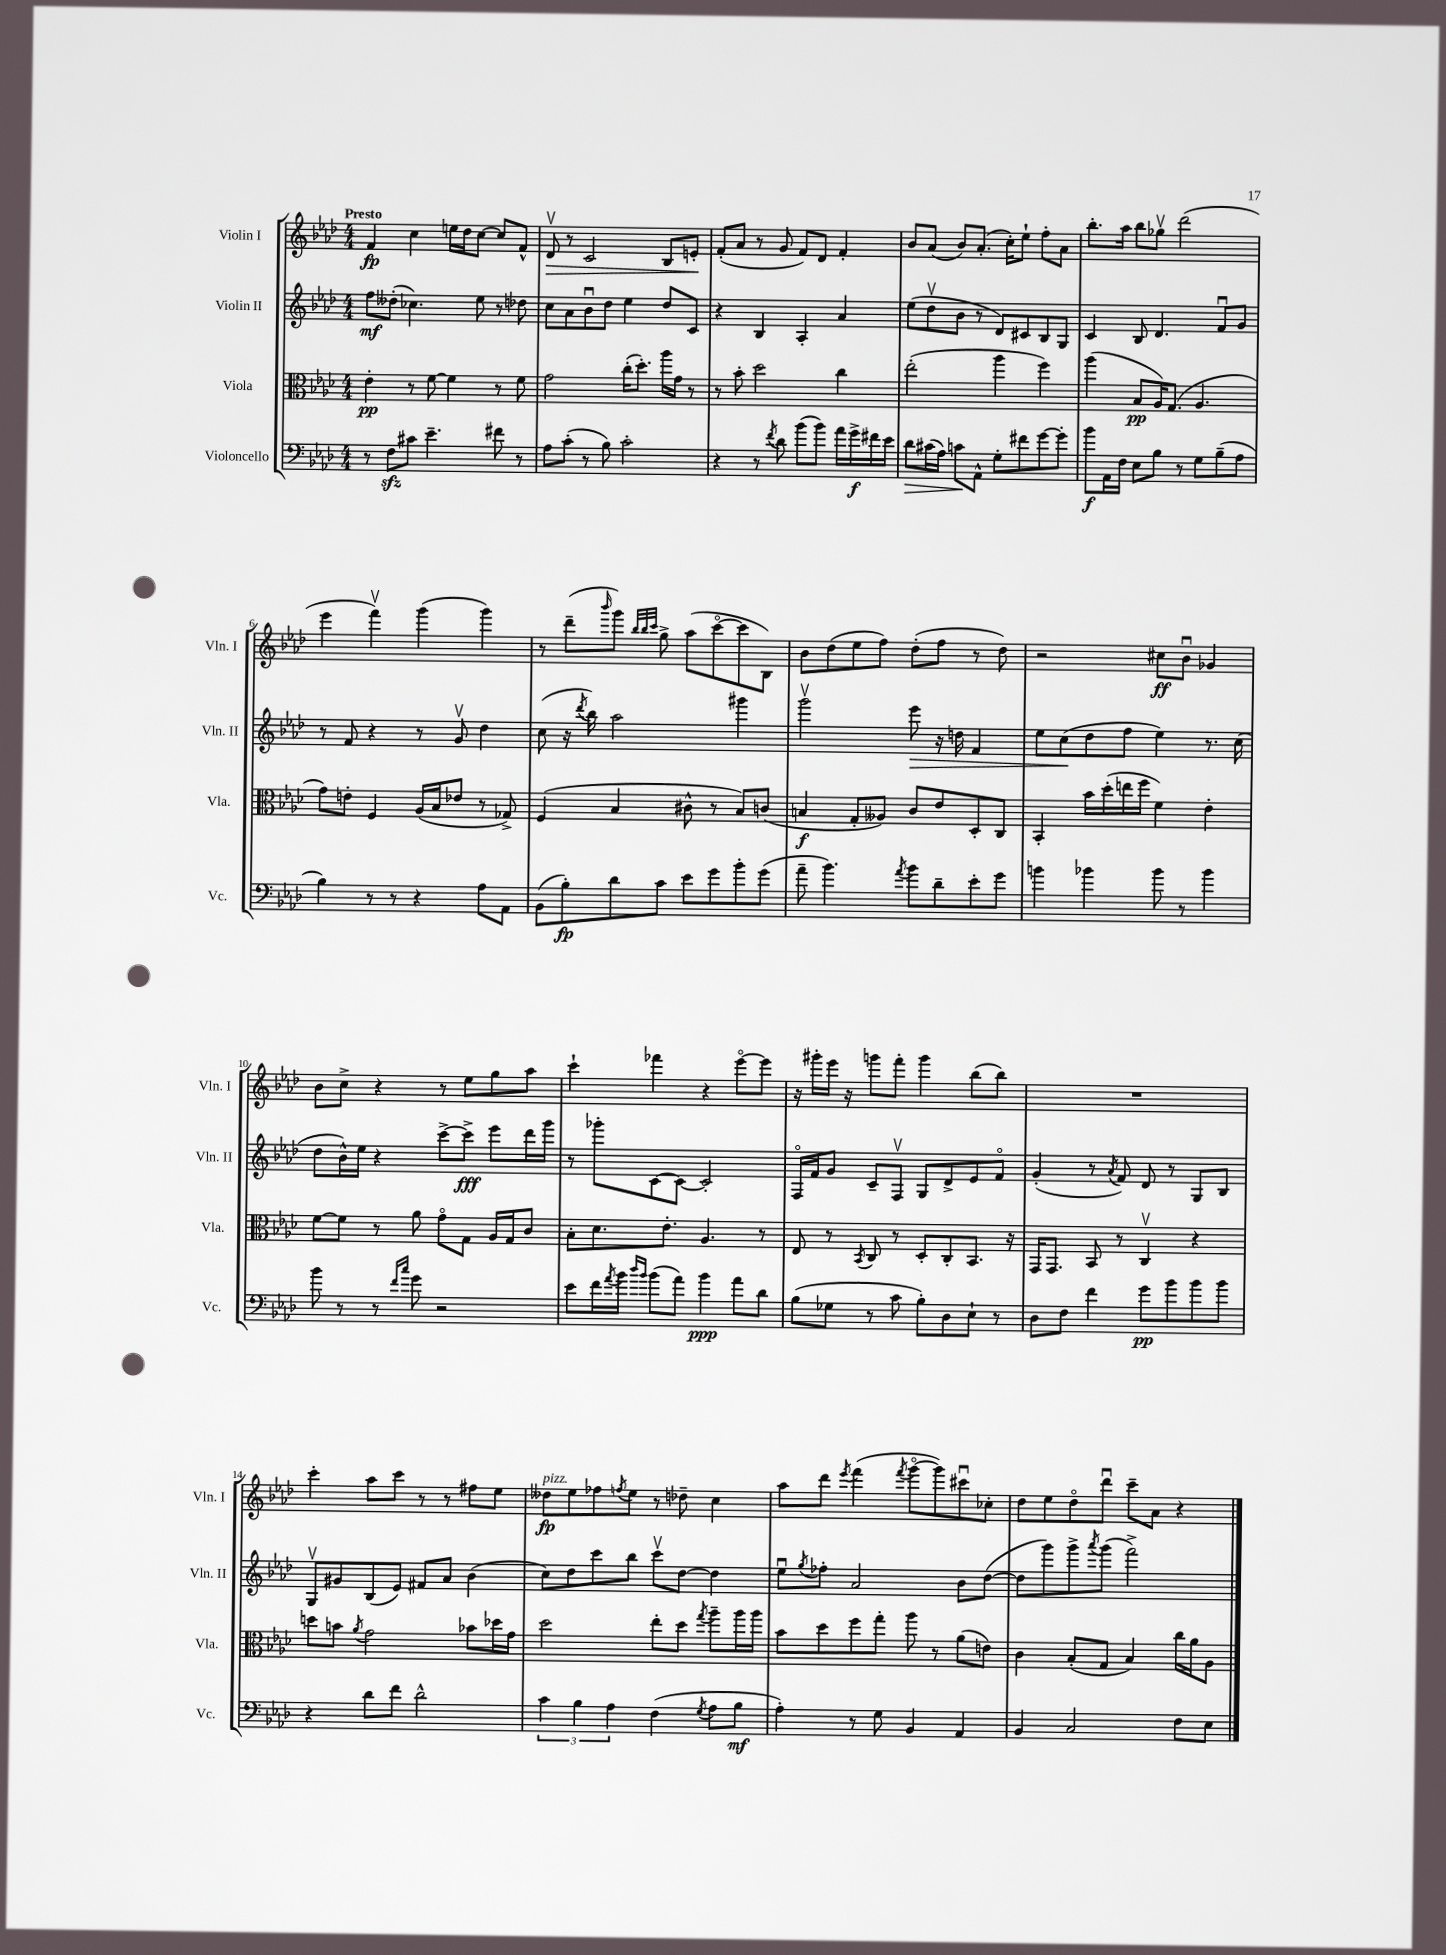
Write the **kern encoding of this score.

**kern	**dynam	**kern	**dynam	**kern	**dynam	**kern	**dynam
*part4	*part4	*part3	*part3	*part2	*part2	*part1	*part1
*staff4	*staff4	*staff3	*staff3	*staff2	*staff2	*staff1	*staff1
*I"Violoncello	*	*I"Viola	*	*I"Violin II	*	*I"Violin I	*
*I'Vc.	*	*I'Vla.	*	*I'Vln. II	*	*I'Vln. I	*
*clefF4	*	*clefC3	*	*clefG2	*	*clefG2	*
*k[b-e-a-d-]	*	*k[b-e-a-d-]	*	*k[b-e-a-d-]	*	*k[b-e-a-d-]	*
*M4/4	*	*M4/4	*	*M4/4	*	*M4/4	*
=1	=1	=1	=1	=1	=1	=1	=1
!	!	!	!	!	!	!LO:TX:a:B:t=Presto	!
8r	.	4e-'\	pp	8ff\L	mf	4f/	fp
8Fzz\L	.	.	.	(8dd--X'\J	.	.	.
8c#X\J	.	8r	.	4.cc-X\)	.	4cc\	.
4.e-~\	.	[8f\	.	.	.	.	.
.	.	4f\]	.	.	.	16een\LL	.
.	.	.	.	.	.	16dd-\J	.
.	.	.	.	8ee-\	.	[8cc\J	.
8f#X\	.	8r	.	8r	.	8cc/L]	.
8r	.	8f\	.	8dd-X\	.	8f^^/J	.
=2	=2	=2	=2	=2	=2	=2	=2
!	!	!	!	!	!	!	!LO:HP:b
8A-\L	.	2g\	.	8cc\L	.	8d-v/	>
(8c'\J	.	.	.	8a-\	.	8r	.
8r	.	.	.	8b-u\	.	2c/	.
8B-\)	.	.	.	8dd-\J	.	.	.
2c'\	.	(16cc'\KL	.	4ee-\	.	.	.
.	.	8.dd-'\J)	.	.	.	.	.
.	.	16aa-\LL	.	8dd-/L	.	8B-/L	.
.	.	16g\JJ	.	.	.	.	.
.	.	8r	.	8c/J	.	8en'/J	.
.	.	.	.	.	.	.	]
=3	=3	=3	=3	=3	=3	=3	=3
4r	.	8r	.	4r	.	(8f'/L	.
.	.	8b-'\	.	.	.	8a-/J	.
8r	.	2dd-\	.	4B-/	.	8r	.
8qf/	.	.	.	.	.	.	.
8d-\	.	.	.	.	.	8g/	.
(8b-\L	.	.	.	4A-'/	.	8f/L)	.
8b-\J)	.	.	.	.	.	8d-/J	.
16a-\LL	.	4cc\	.	4a-/	.	4f'/	.
16g^\	f	.	.	.	.	.	.
16f#X\	.	.	.	.	.	.	.
16e-\JJ	.	.	.	.	.	.	.
=4	=4	=4	=4	=4	=4	=4	=4
!	!LO:HP:b	!	!	!	!	!	!
8d-\L	>	(2ee-'\	.	(8ee-\L	.	8b-/L	.
(16c#X\L	.	.	.	8dd-v\	.	(8a-/J	.
16A-\JJ)	.	.	.	.	.	.	.
8cn\L	.	.	.	8b-\J	.	8b-/L)	.
8AA-^^\J	]	.	.	8r	.	(8.a-'/J	.
8G'\L	.	4aa-\	.	8d-/L)	.	.	.
.	.	.	.	.	.	16cc'\KL)	.
8f#X\	.	.	.	8c#X/	.	8ee-`\J	.
[8g\	.	4ff\)	.	8B-/	.	8ff'\L	.
8g'\J]	.	.	.	8G/J	.	8a-\J	.
=5	=5	=5	=5	=5	=5	=5	=5
8b-\L	f	(4aa-\	.	4c/	.	8.bb-'\L	.
16AA-\L	.	.	.	.	.	.	.
16F\JJ	.	.	.	.	.	16aa-\Jk	.
8E-\L	.	8B-/L	pp	8B-/	.	8bb-\L	.
8B-\J	.	16A-/K)	.	4.d-/	.	8gg-Xv\J	.
.	.	(8.G/J	.	.	.	.	.
8r	.	.	.	.	.	(2ddd-\	.
8G\L	.	4.A-/	.	.	.	.	.
(8B-~\	.	.	.	8fu/L	.	.	.
8A-\J	.	.	.	8g/J	.	.	.
!!LO:LB:g=z
=6	=6	=6	=6	=6	=6	=6	=6
4B-\)	.	8g\L)	.	8r	.	4eee-\	.
.	.	8en'\J	.	8f/	.	.	.
8r	.	4F/	.	4r	.	4fffv\)	.
8r	.	.	.	.	.	.	.
4r	.	(16A-/LL	.	8r	.	(4ggg\	.
.	.	16B-/J	.	.	.	.	.
.	.	8e-X/J	.	8gv/	.	.	.
8A-\L	.	8r	.	4dd-\	.	4ggg\)	.
8AA-\J	.	8G-X^/)	.	.	.	.	.
=7	=7	=7	=7	=7	=7	=7	=7
(8BB-\L	.	(4F/	.	(8cc\	.	8r	.
8B-'\)	fp	.	.	16r	.	(8ddd-~\L	.
.	.	.	.	8qddd-/	.	.	.
.	.	.	.	16bb-\)	.	.	.
.	.	.	.	.	.	16qqbbb-/	.
8d-\	.	4B-/	.	2aa-\	.	8ggg\J)	.
.	.	.	.	.	.	32qqbb-/LLL	.
.	.	.	.	.	.	32qqbb-/	.
.	.	.	.	.	.	32qqccc/JJJ	.
8c\J	.	.	.	.	.	8gg^\	.
8e-\L	.	8c#X^^\	.	.	.	(8aa-\L	.
8g\	.	8r	.	.	.	[8ccc\	.
8b-'\	.	8B-/L)	.	4ggg#X\	.	8ccc\]	.
(8g\J	.	(8cn/J	.	.	.	8B-\J)	.
=8	=8	=8	=8	=8	=8	=8	=8
8a-~\	.	4Bn/	f	2gggv\	.	8b-\L	.
4.b-\)	.	.	.	.	.	(8dd-\	.
.	.	8G'/L	.	.	.	8ee-\	.
.	.	8A--X/J)	.	.	.	8ff\J)	.
8qa-/	.	.	.	.	.	.	.
!	!	!	!	!	!LO:HP:b	!	!
8b-\L	.	8c/L	.	8eee-\	>	(8dd-'\L	.
8d-~\	.	8e-/	.	16r	.	8ff\J	.
.	.	.	.	16ddn\	.	.	.
8e-'\	.	8D-'/	.	4f/	.	8r	.
8g\J	.	8C/J	.	.	.	8dd-\)	.
=9	=9	=9	=9	=9	=9	=9	=9
4bn\	.	4BB-'/	.	8ee-\L	.	2r	.
.	.	.	.	(8cc\	.	.	.
4b-X\	.	16b-\LL	.	8dd-\	]	.	.
.	.	(16dd-'\	.	.	.	.	.
.	.	16een\	.	8ff\J	.	.	.
.	.	16ff\JJ	.	.	.	.	.
8b-\	.	4f\)	.	4ee-\)	.	8cc#X\L	ff
8r	.	.	.	.	.	8b-u\J	.
4b-\	.	4e-'\	.	8.r	.	4g-X/	.
.	.	.	.	(16cc\	.	.	.
!!LO:LB:g=z
=10	=10	=10	=10	=10	=10	=10	=10
8b-\	.	[8f\L	.	8dd-\L	.	8b-\L	.
8r	.	8f\J]	.	16b-^^\L)	.	8cc^\J	.
.	.	.	.	16ee-\JJ	.	.	.
8r	.	8r	.	4r	.	4r	.
16qqf/LL	.	.	.	.	.	.	.
16qqcc/JJ	.	.	.	.	.	.	.
8g\	.	8a-\	.	.	.	.	.
2r	.	8g\L	.	[8ccc^\L	.	8r	.
.	.	8G\J	.	8ccc^\J]	fff	8ee-\L	.
.	.	16A-/LL	.	8eee-\L	.	8gg\	.
.	.	16G/J	.	.	.	.	.
.	.	8c/J	.	16ddd-\L	.	8aa-\J	.
.	.	.	.	16ggg\JJ	.	.	.
=11	=11	=11	=11	=11	=11	=11	=11
8e-\L	.	8B-'\L	.	8r	.	4ccc`\	.
16f\L	.	8.d-\	.	8ggg-X'\L	.	.	.
8qa-/	.	.	.	.	.	.	.
16b-\JJ	.	.	.	.	.	.	.
16qqdd-/LL	.	.	.	.	.	.	.
16qqb-/JJ	.	.	.	.	.	.	.
(8b-\L	.	.	.	[8c\	.	4fff-X\	.
.	.	8.e-'\J	.	.	.	.	.
8a-\J)	.	.	.	8c\J_	.	.	.
4b-\	ppp	4.A-/	.	2c'/]	.	4r	.
8a-\L	.	.	.	.	.	[8eee-\L	.
8d-\J	.	8r	.	.	.	8eee-\J]	.
=12	=12	=12	=12	=12	=12	=12	=12
(8B-\L	.	8E-/	.	16F/LL	.	16r	.
.	.	.	.	16f/J	.	16ggg#X'\LL	.
8G-X\J	.	8r	.	8g/J	.	16eee-\JJ	.
.	.	.	.	.	.	16r	.
.	.	8qBB-/	.	.	.	.	.
8r	.	8C/	.	8c~/L	.	8gggn\L	.
8c\	.	8r	.	8Fv/J	.	8fff'\J	.
8B-'\L)	.	8D-'/L	.	8G/L	.	4ggg\	.
8D-\	.	8C'/	.	8d-^/	.	.	.
8E-`\J	.	8.BB-/J	.	8e-/	.	(8bb-\L	.
8r	.	.	.	8f/J	.	8bb-\J)	.
.	.	16r	.	.	.	.	.
=13	=13	=13	=13	=13	=13	=13	=13
8D-\L	.	16GG/KL	.	(4g'/	.	1r	.
.	.	8.GG/J	.	.	.	.	.
8F\J	.	.	.	.	.	.	.
4f\	.	8BB-/	.	8r	.	.	.
.	.	.	.	8qa-/	.	.	.
.	.	8r	.	8f/)	.	.	.
8g\L	pp	4Cv/	.	8d-/	.	.	.
8b-\	.	.	.	8r	.	.	.
8b-\	.	4r	.	8G/L	.	.	.
8b-\J	.	.	.	8B-/J	.	.	.
!!LO:LB:g=z
=14	=14	=14	=14	=14	=14	=14	=14
4r	.	8ddn\L	.	8Gv/L	.	4ccc'\	.
.	.	8bn\J	.	8g#X/	.	.	.
.	.	8qa-/	.	.	.	.	.
8d-\L	.	2g\	.	(8B-/	.	8aa-\L	.
8f\J	.	.	.	8e-/J)	.	8ccc\J	.
2d-^^\	.	.	.	8f#X/L	.	8r	.
.	.	.	.	8a-/J	.	8r	.
.	.	8b-X\L	.	(4b-\	.	8ff#X\L	.
.	.	16dd-X\L	.	.	.	8ee-\J	.
.	.	16g\JJ	.	.	.	.	.
=15	=15	=15	=15	=15	=15	=15	=15
!	!	!	!	!	!	!LO:TX:a:i:t=pizz.	!
6c\	.	2dd-\	.	8cc\L)	.	8dd--X\L	fp
.	.	.	.	8dd-\	.	8ee-\	.
6B-\	.	.	.	.	.	.	.
.	.	.	.	8ccc\	.	8ff-X\	.
6A-\	.	.	.	.	.	.	.
.	.	.	.	.	.	8qffn/	.
.	.	.	.	8bb-\J	.	8ee-\J	.
(4F\	.	8ee-'\L	.	8cccv\L	.	8r	.
.	.	8dd-\J	.	[8dd-\J	.	8dd-X~\	.
8qG/	.	8qgg/	.	.	.	.	.
8A-\L	.	8aa-~\L	.	4dd-\]	.	4cc\	.
8B-\J	mf	16aa-\L	.	.	.	.	.
.	.	16aa-\JJ	.	.	.	.	.
=16	=16	=16	=16	=16	=16	=16	=16
4A-'\)	.	8b-\L	.	8ee-u\L	.	8aa-\L	.
.	.	.	.	8qgg/	.	.	.
.	.	8dd-\	.	8ff-X'\J	.	8ddd-\J	.
.	.	.	.	.	.	8qeee-/	.
8r	.	8ff\	.	2a-/	.	(4fff\	.
8G\	.	8gg'\J	.	.	.	.	.
.	.	.	.	.	.	8qfff/	.
4BB-/	.	8aa-\	.	.	.	[8ggg\L	.
.	.	8r	.	.	.	8ggg\])	.
4AA-/	.	(8a-\L	.	8b-\L	.	8ccc#Xu\	.
.	.	8en\J)	.	([8dd-\J	.	8cc-X'\J	.
=17	=17	=17	=17	=17	=17	=17	=17
4BB-/	.	4c\	.	8dd-\L]	.	8dd-\L	.
.	.	.	.	8ggg\)	.	8ee-\	.
2C/	.	(8B-'/L	.	8ggg^\	.	8dd-\	.
.	.	.	.	8qaaa-/	.	.	.
.	.	8G/J	.	(8ggg\J	.	8ddd-u\J	.
.	.	4B-/)	.	2fff^\)	.	8ccc~\L	.
.	.	.	.	.	.	8a-\J	.
8F\L	.	16cc\LL	.	.	.	4r	.
.	.	16a-\J	.	.	.	.	.
8E-\J	.	8A-\J	.	.	.	.	.
==	==	==	==	==	==	==	==
*-	*-	*-	*-	*-	*-	*-	*-
